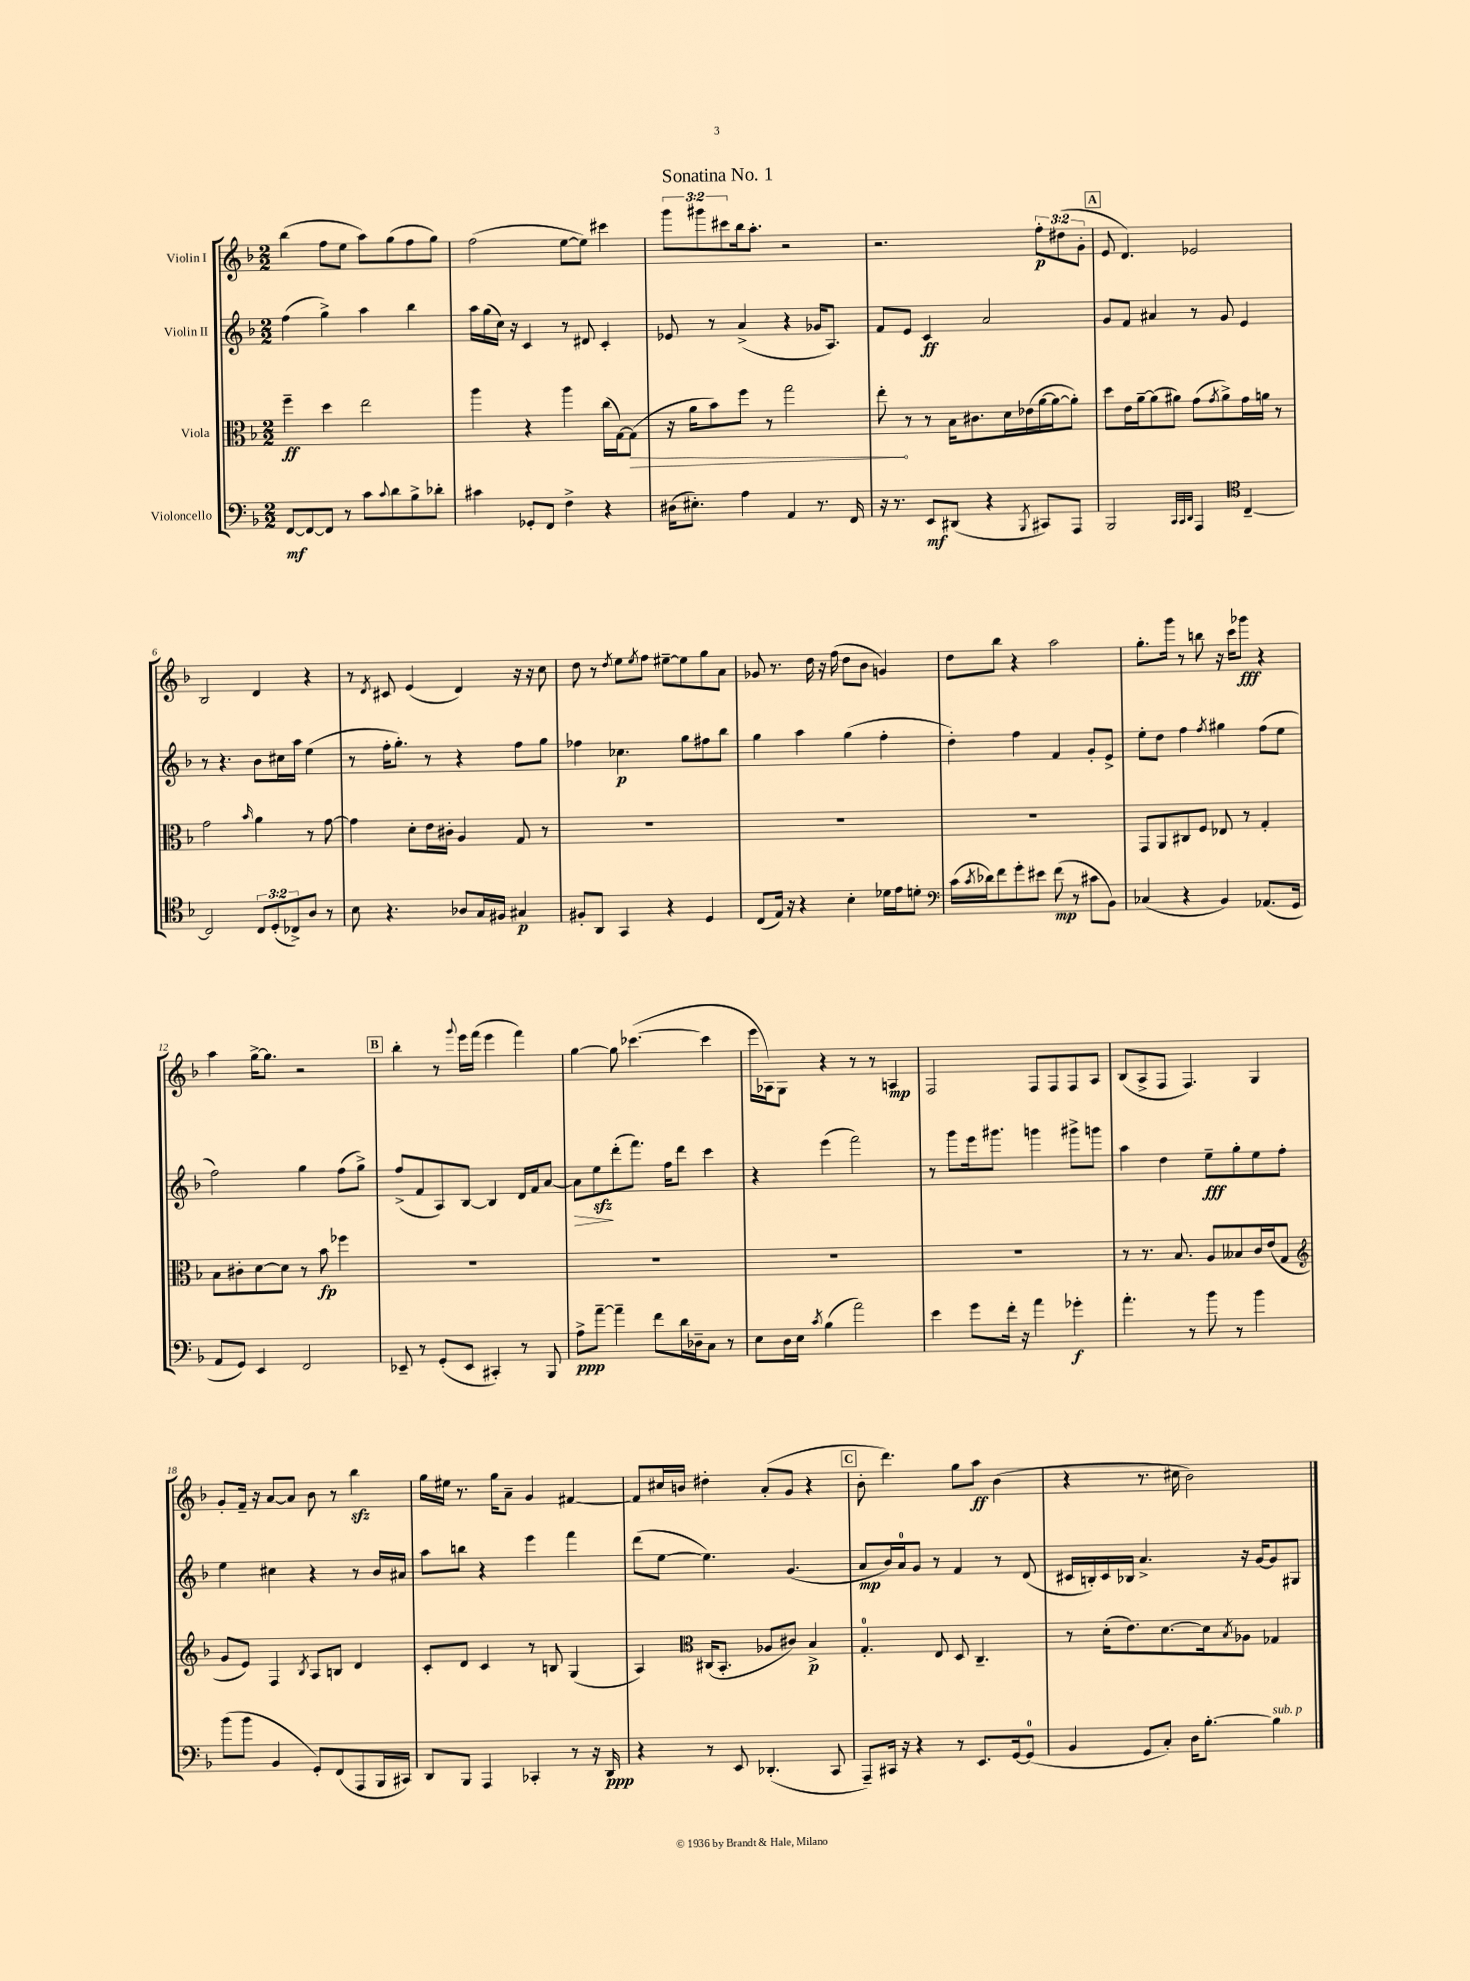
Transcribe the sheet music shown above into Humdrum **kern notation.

**kern	**dynam	**kern	**dynam	**kern	**dynam	**kern	**dynam
*part4	*part4	*part3	*part3	*part2	*part2	*part1	*part1
*staff4	*staff4	*staff3	*staff3	*staff2	*staff2	*staff1	*staff1
*I"Violoncello	*	*I"Viola	*	*I"Violin II	*	*I"Violin I	*
*clefF4	*	*clefC3	*	*clefG2	*	*clefG2	*
*k[b-]	*	*k[b-]	*	*k[b-]	*	*k[b-]	*
*M2/2	*	*M2/2	*	*M2/2	*	*M2/2	*
=1	=1	=1	=1	=1	=1	=1	=1
[8FF/L	mf	4ff~\	ff	(4ff\	.	(4bb-\	.
8FF/_	.	.	.	.	.	.	.
8FF/J]	.	4dd\	.	4gg^\)	.	8ff\L	.
8r	.	.	.	.	.	8ee\J	.
8c\L	.	2ee\	.	4aa\	.	8aa\L)	.
8qqc/	.	.	.	.	.	.	.
8d\	.	.	.	.	.	(8gg\	.
8B-^\	.	.	.	4bb-\	.	8ff\	.
8d-X'\J	.	.	.	.	.	8gg\J)	.
=2	=2	=2	=2	=2	=2	=2	=2
4c#X\	.	4aa\	.	16aa\LL	.	(2ff\	.
.	.	.	.	(16gg\	.	.	.
.	.	.	.	16cc\JJ)	.	.	.
.	.	.	.	16r	.	.	.
8GG-X'/L	.	4r	.	4c/	.	.	.
8FF/J	.	.	.	.	.	.	.
4F^\	.	4aa\	.	8r	.	[8ee\L	.
.	.	.	.	8d#X/	.	8ee\J])	.
4r	.	(16cc\LL	.	4c'/	.	4ccc#X\	.
.	.	[16G\J)	.	.	.	.	.
!	!	!	!LO:HP:b	!	!	!	!
.	.	(8G\J]	>	.	.	.	.
=3	=3	=3	=3	=3	=3	=3	=3
(16D#X\KL	.	16r	.	8e-X/	.	12ggg\L	.
8.E#X'\J)	.	16a\KL	.	.	.	.	.
.	.	.	.	.	.	12ggg#X\	.
.	.	8b-\)	.	8r	.	.	.
.	.	.	.	.	.	12ccc#X\	.
4A\	.	8ff\J	.	(4a^/	.	16bb-\k	.
.	.	.	.	.	.	8.aa'\J	.
.	.	8r	.	.	.	.	.
4AA/	.	2gg\	.	4r	.	2r	.
8.r	.	.	.	16g-X/KL	.	.	.
.	.	.	.	8.A/J)	.	.	.
16FF/	.	.	.	.	.	.	.
=4	=4	=4	=4	=4	=4	=4	=4
16r	.	8ee'\	.	8f/L	.	2.r	.
8.r	.	.	.	.	.	.	.
.	.	8r	]	8e/J	.	.	.
8EE/L	mf	8r	.	4c/	ff	.	.
(8DD#X/J	.	16B-\KL	.	.	.	.	.
.	.	8.c#X\	.	.	.	.	.
4r	.	.	.	2a/	.	.	.
.	.	16d\L	.	.	.	.	.
.	.	(16e-X\	.	.	.	.	.
8qBBB-/	.	.	.	.	.	.	.
8CC#X/L)	.	[16a\	.	.	.	12ff'\L	p
.	.	16a\J_	.	.	.	.	.
.	.	.	.	.	.	(12dd#X\	.
8AAA/J	.	8a'\J])	.	.	.	.	.
.	.	.	.	.	.	12g'\J	.
!!LO:REH:place=s1:t=A
=5	=5	=5	=5	=5	=5	=5	=5
2BBB-/	.	8dd\L	.	8g/L	.	8e/	.
.	.	16e\L	.	8f/J	.	4.d/)	.
.	.	[16a~\J	.	.	.	.	.
.	.	(8a\]	.	4a#X/	.	.	.
.	.	8a#X\J)	.	.	.	.	.
32qqCC/LLL	.	.	.	.	.	.	.
32qqCC/	.	.	.	.	.	.	.
32qqDD/JJJ	.	.	.	.	.	.	.
4AAA/	.	(8g\L	.	8r	.	2e-X/	.
.	.	8qg/	.	.	.	.	.
.	.	8a#^\)	.	8g/	.	.	.
*clefC4	*	*	*	*	*	*	*
[4C~/	.	16g\L	.	4e/	.	.	.
.	.	16an\JJ	.	.	.	.	.
.	.	8r	.	.	.	.	.
!!LO:LB:g=z
=6	=6	=6	=6	=6	=6	=6	=6
2C/]	.	2g\	.	8r	.	2B-/	.
.	.	.	.	4.r	.	.	.
.	.	16qqb-/	.	.	.	.	.
12C/L	.	4a\	.	8b-\L	.	4d/	.
(12D'/	.	.	.	.	.	.	.
.	.	.	.	16cc#X\L	.	.	.
12C-X^/)	.	.	.	.	.	.	.
.	.	.	.	16aa\JJ	.	.	.
8A/J	.	8r	.	(4ee\	.	4r	.
8r	.	[8g\	.	.	.	.	.
=7	=7	=7	=7	=7	=7	=7	=7
8B-\	.	4g\]	.	8r	.	8r	.
.	.	.	.	.	.	8qd/	.
4.r	.	.	.	16ff'\KL	.	8c#X/	.
.	.	.	.	8.gg'\J)	.	.	.
.	.	8d'\L	.	.	.	(4e/	.
.	.	16e\L	.	8r	.	.	.
.	.	16c#X'\JJ	.	.	.	.	.
8A-X/L	.	4A/	.	4r	.	4d/)	.
16G/L	.	.	.	.	.	.	.
16F#X/JJ	.	.	.	.	.	.	.
4G#X/	p	8G/	.	8ff\L	.	16r	.
.	.	.	.	.	.	16r	.
.	.	8r	.	8gg\J	.	8cc\	.
=8	=8	=8	=8	=8	=8	=8	=8
8F#X'/L	.	1r	.	4ff-X\	.	8dd\	.
8AA/J	.	.	.	.	.	8r	.
.	.	.	.	.	.	8qdd/	.
4GG/	.	.	.	4.cc-X\	p	8ee\L	.
.	.	.	.	.	.	8qee/	.
.	.	.	.	.	.	8ff\J	.
4r	.	.	.	.	.	[8ee#X~\L	.
.	.	.	.	8gg\L	.	8ee#\]	.
4D/	.	.	.	8ff#X\	.	8gg\	.
.	.	.	.	8bb-\J	.	8a\J	.
=9	=9	=9	=9	=9	=9	=9	=9
(8C/L	.	1r	.	4gg\	.	8g-X/	.
16E/Jk)	.	.	.	.	.	8.r	.
16r	.	.	.	.	.	.	.
4r	.	.	.	4aa\	.	.	.
.	.	.	.	.	.	16dd\	.
.	.	.	.	.	.	16r	.
.	.	.	.	.	.	(16ff\	.
4B-'\	.	.	.	(4gg\	.	8dd\L	.
.	.	.	.	.	.	8b-\J	.
16d-X\LL	.	.	.	4ff'\	.	4gn/)	.
16e\J	.	.	.	.	.	.	.
8dn'\J	.	.	.	.	.	.	.
=10	=10	=10	=10	=10	=10	=10	=10
*clefF4	*	*	*	*	*	*	*
(16c\LL	.	1r	.	4dd'\)	.	8dd\L	.
8qc/	.	.	.	.	.	.	.
16d-X\J)	.	.	.	.	.	.	.
8f\	.	.	.	.	.	8bb-\J	.
8g'\	.	.	.	4ff\	.	4r	.
8e#X\J	.	.	.	.	.	.	.
(8f\	mp	.	.	4f/	.	2aa\	.
8r	.	.	.	.	.	.	.
8c#X\L	.	.	.	8g'/L	.	.	.
8BB-\J)	.	.	.	8e^/J	.	.	.
=11	=11	=11	=11	=11	=11	=11	=11
(4C-X/	.	8GG/L	.	8ee'\L	.	8.gg'\L	.
.	.	8AA/	.	8dd\J	.	.	.
.	.	.	.	.	.	16ggg\Jk	.
4r	.	8C#X/	.	4ff\	.	8r	.
.	.	8F/J	.	.	.	8bbn\	.
.	.	.	.	8qff/	.	.	.
4BB-/)	.	8E-X/	.	4gg#X\	.	16r	.
.	.	.	.	.	.	16ccc\KL	.
.	.	8r	.	.	.	8ggg-X\J	fff
(8.AA-X/L	.	4G'/	.	(8ff\L	.	4r	.
.	.	.	.	8ee\J	.	.	.
16GG/Jk	.	.	.	.	.	.	.
!!LO:LB:g=z
=12	=12	=12	=12	=12	=12	=12	=12
8AA/L	.	8B-\L	.	2ff\)	.	4aa\	.
8GG/J)	.	8c#X'\	.	.	.	.	.
4EE/	.	[8d\	.	.	.	[16gg^\KL	.
.	.	.	.	.	.	8.gg\J]	.
.	.	8d\J]	.	.	.	.	.
2FF/	.	8r	.	4gg\	.	2r	.
.	.	8b-\	fp	.	.	.	.
.	.	4ff-X\	.	(8ff\L	.	.	.
.	.	.	.	8gg^\J)	.	.	.
!!LO:REH:place=s1:t=B
=13	=13	=13	=13	=13	=13	=13	=13
8EE-X~/	.	1r	.	(8ff^/L	.	4bb-'\	.
8r	.	.	.	8f/	.	.	.
(8GG'/L	.	.	.	8A/)	.	8r	.
.	.	.	.	.	.	8qqggg/	.
8EE-/J	.	.	.	[8B-/J	.	16eee\LL	.
.	.	.	.	.	.	(16fff\JJ	.
4CC#X'/)	.	.	.	4B-/]	.	4eee\	.
8r	.	.	.	16d/LL	.	4fff\)	.
.	.	.	.	16f/J	.	.	.
8BBB-/	.	.	.	[8a/J	.	.	.
=14	=14	=14	=14	=14	=14	=14	=14
!	!	!	!	!	!LO:HP:b	!	!
8A^\L	ppp	1r	.	8a\L]	>	[4gg\	.
[8a~\J	.	.	.	8eezz\	.	.	.
4a~\]	.	.	.	(8ddd'\	]	8gg\]	.
.	.	.	.	8.fff\J)	.	([4.ccc-X\	.
8f\L	.	.	.	.	.	.	.
.	.	.	.	16ff\KL	.	.	.
16d\L	.	.	.	8ddd\J	.	.	.
16D-X~\J	.	.	.	.	.	.	.
8C\J	.	.	.	4ccc\	.	4ccc-\]	.
8r	.	.	.	.	.	.	.
=15	=15	=15	=15	=15	=15	=15	=15
8E\L	.	1r	.	4r	.	16eee\LL	.
.	.	.	.	.	.	16A-X\J)	.
16D\L	.	.	.	.	.	8G\J	.
16E\JJ	.	.	.	.	.	.	.
8qc/	.	.	.	.	.	.	.
(4B-\	.	.	.	(4eee\	.	4r	.
2a\)	.	.	.	2fff\)	.	8r	.
.	.	.	.	.	.	8r	.
.	.	.	.	.	.	4An/	mp
=16	=16	=16	=16	=16	=16	=16	=16
4e\	.	1r	.	8r	.	2F/	.
.	.	.	.	8ggg\L	.	.	.
8g\L	.	.	.	16eee\k	.	.	.
.	.	.	.	8.ggg#X\J	.	.	.
16f'\Jk	.	.	.	.	.	.	.
16r	.	.	.	.	.	.	.
4a\	.	.	.	4gggn\	.	8F/L	.
.	.	.	.	.	.	8F/	.
4g-X'\	f	.	.	8ggg#X^\L	.	8F/	.
.	.	.	.	8gggn\J	.	8A/J	.
=17	=17	=17	=17	=17	=17	=17	=17
4.a'\	.	8r	.	4aa\	.	(8B-/L	.
.	.	8.r	.	.	.	8A^/	.
.	.	.	.	4dd\	.	8F/J	.
.	.	8.B-/	.	.	.	.	.
8r	.	.	.	.	.	4.F/)	.
8b-\	.	8A/L	.	8ee~\L	fff	.	.
8r	.	8B--X/	.	8gg'\	.	.	.
4b-\	.	16c/L	.	8ee\	.	4G/	.
.	.	(16e/J	.	.	.	.	.
.	.	8G/J	.	8ff'\J	.	.	.
!!LO:LB:g=z
=18	=18	=18	=18	=18	=18	=18	=18
*	*	*clefG2	*	*	*	*	*
(8b-\L	.	8g/L	.	4ee\	.	8g'/L	.
8b-\J	.	8e/J)	.	.	.	16f~/Jk	.
.	.	.	.	.	.	16r	.
4BB-/	.	4F/	.	4cc#X\	.	[8a/L	.
.	.	.	.	.	.	8a/J]	.
.	.	8qB-/	.	.	.	.	.
8GG'/L)	.	8A/L	.	4r	.	8b-\	.
(8FF/	.	8Bn/J	.	.	.	8r	.
8AAA/	.	4d/	.	8r	.	4bb-zz\	.
16BBB-/L	.	.	.	16b-/LL	.	.	.
16CC#X/JJ)	.	.	.	16a#X/JJ	.	.	.
=19	=19	=19	=19	=19	=19	=19	=19
8DD/L	.	8c'/L	.	8aa\L	.	16gg\LL	.
.	.	.	.	.	.	16ee#X\JJ	.
8BBB-/J	.	8d/J	.	8bbn\J	.	8.r	.
4AAA/	.	4c/	.	4r	.	.	.
.	.	.	.	.	.	16gg\KL	.
.	.	.	.	.	.	8a~\J	.
4CC-X'/	.	8r	.	4eee\	.	4g/	.
.	.	8Bn/	.	.	.	.	.
8r	.	(4G/	.	4fff\	.	[4f#X/	.
16r	.	.	.	.	.	.	.
16DD/	ppp	.	.	.	.	.	.
=20	=20	=20	=20	=20	=20	=20	=20
4r	.	4A/)	.	(8ddd\L	.	8f#/L]	.
.	.	.	.	[8ee\J	.	16cc#X/L	.
.	.	.	.	.	.	16bn/JJ	.
*	*	*clefC3	*	*	*	*	*
8r	.	(16C#X/KL	.	4.ee\])	.	4dd#X'\	.
.	.	8.BB-'/J	.	.	.	.	.
8EE/	.	.	.	.	.	.	.
(4.DD-X'/	.	8A-X/L	.	.	.	(8a'/L	.
.	.	8c#X/J)	.	(4.g/	.	8g/J	.
.	.	4B-^/	p	.	.	4r	.
8CC/	.	.	.	.	.	.	.
!!LO:REH:place=s1:t=C
=21	=21	=21	=21	=21	=21	=21	=21
8AAA~/L)	.	4.G'/	.	8a/L	mp	8b-'\	.
16CC#X/Jk	.	.	.	16b-/L)	.	4.ddd\)	.
16r	.	.	.	16a/J	.	.	.
4r	.	.	.	8g/J	.	.	.
.	.	8E/	.	8r	.	.	.
8r	.	8D/	.	4f/	.	8gg\L	.
8.EE/L	.	4.C~/	.	.	.	8aa\J	ff
.	.	.	.	8r	.	(4b-\	.
[16GG/k	.	.	.	.	.	.	.
(8GG/J]	.	.	.	(8d/	.	.	.
=22	=22	=22	=22	=22	=22	=22	=22
4BB-/	.	8r	.	16c#X/LL	.	4r	.
.	.	.	.	16Bn'/)	.	.	.
.	.	(16d'\KL	.	16c#/	.	.	.
.	.	8.e\)	.	16B-X/JJ	.	.	.
8GG/L	.	.	.	4.a^/	.	8.r	.
8C'/J)	.	[8.d\	.	.	.	.	.
.	.	.	.	.	.	16cc#X\	.
16D\KL	.	.	.	.	.	2b-\)	.
[8.B-'\J	.	16d\k]	.	.	.	.	.
.	.	8qB-/	.	.	.	.	.
.	.	8A-X\J	.	16r	.	.	.
.	.	.	.	[16g/KL	.	.	.
!LO:TX:a:i:t=sub. p	!	!	!	!	!	!	!
4B-\]	.	4G-X/	.	8g/]	.	.	.
.	.	.	.	8G#X/J	.	.	.
==	==	==	==	==	==	==	==
*-	*-	*-	*-	*-	*-	*-	*-
